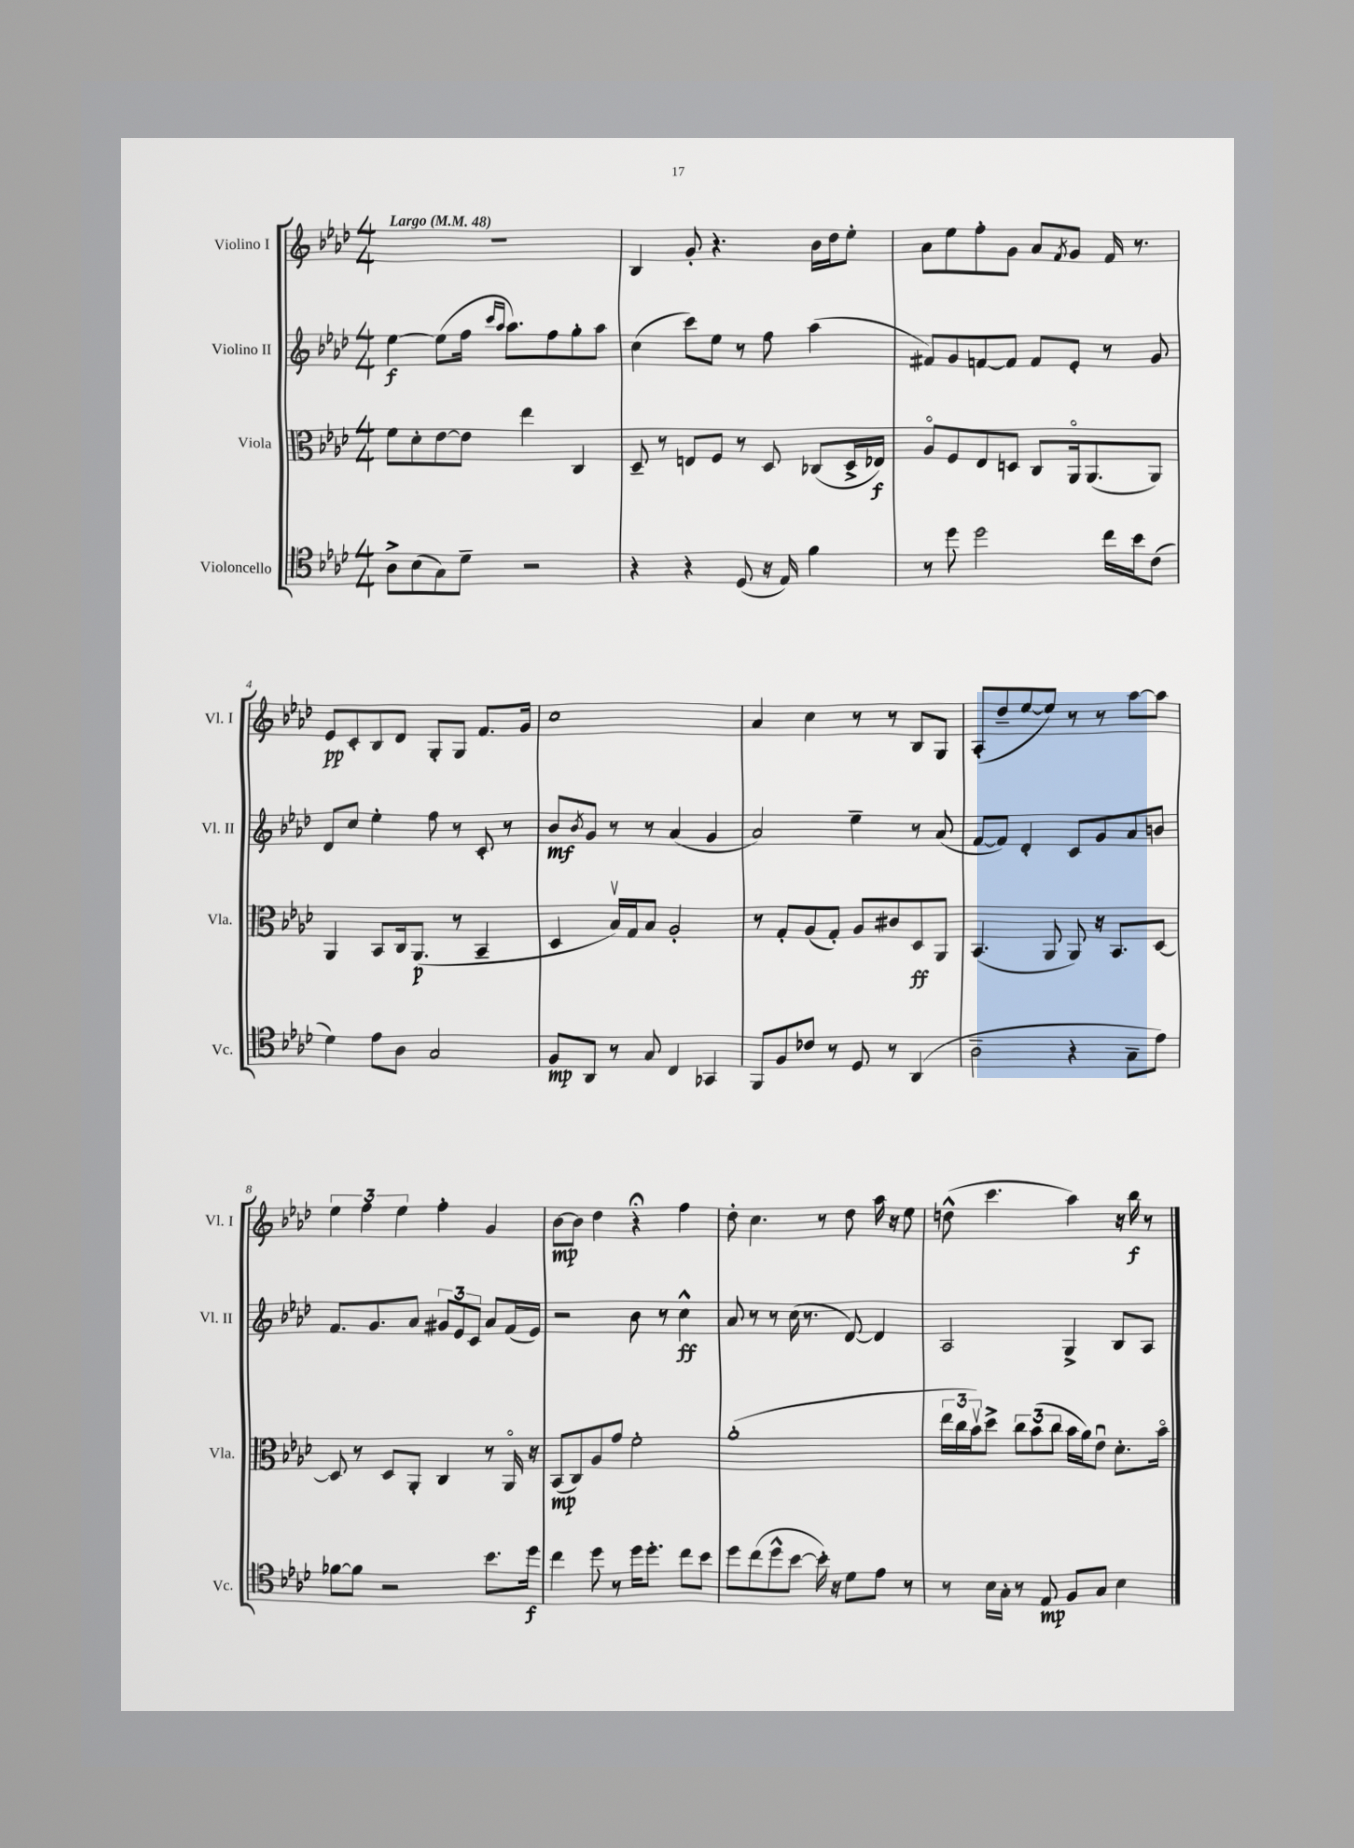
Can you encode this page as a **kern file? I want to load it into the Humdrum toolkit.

**kern	**dynam	**kern	**dynam	**kern	**dynam	**kern	**dynam
*part4	*part4	*part3	*part3	*part2	*part2	*part1	*part1
*staff4	*staff4	*staff3	*staff3	*staff2	*staff2	*staff1	*staff1
*I"Violoncello	*	*I"Viola	*	*I"Violino II	*	*I"Violino I	*
*I'Vc.	*	*I'Vla.	*	*I'Vl. II	*	*I'Vl. I	*
*clefC4	*	*clefC3	*	*clefG2	*	*clefG2	*
*k[b-e-a-d-]	*	*k[b-e-a-d-]	*	*k[b-e-a-d-]	*	*k[b-e-a-d-]	*
*M4/4	*	*M4/4	*	*M4/4	*	*M4/4	*
*MM48	*	*MM48	*	*MM48	*	*MM48	*
=1	=1	=1	=1	=1	=1	=1	=1
!	!	!	!	!	!	!LO:TX:a:B:t=Largo	!
8A-^\L	.	8f\L	.	[4ee-\	f	1r	.
(8B-\	.	8d-'\	.	.	.	.	.
8G\)	.	[8e-\	.	(8ee-\L]	.	.	.
8d-~\J	.	8e-\J]	.	16ff\Jk	.	.	.
.	.	.	.	16qqccc/LL	.	.	.
.	.	.	.	16qqaa-/JJ	.	.	.
.	.	.	.	8.aa-\L)	.	.	.
2r	.	4ee-\	.	.	.	.	.
.	.	.	.	8ff\	.	.	.
.	.	4C/	.	8gg'\	.	.	.
.	.	.	.	8aa-\J	.	.	.
=2	=2	=2	=2	=2	=2	=2	=2
4r	.	8D-~/	.	(4cc\	.	4B-/	.
.	.	8r	.	.	.	.	.
4r	.	8En/L	.	8ccc\L)	.	8g'/	.
.	.	8F/J	.	8ee-\J	.	4.r	.
(8D-/	.	8r	.	8r	.	.	.
16r	.	8D-/	.	8ff\	.	.	.
16E-/)	.	.	.	.	.	.	.
4f\	.	(8C-X/L	.	(4aa-\	.	16b-\LL	.
.	.	.	.	.	.	16dd-\J	.
.	.	16D-^/L	.	.	.	8ee-'\J	.
.	.	16E-X/JJ)	f	.	.	.	.
=3	=3	=3	=3	=3	=3	=3	=3
8r	.	8A-/L	.	8f#X/L)	.	8a-\L	.
8dd-\	.	8F/	.	8g/	.	8ee-\	.
2dd-\	.	8E-/	.	[8fn/	.	8ff'\	.
.	.	8Dn/J	.	8f/J]	.	8g\J	.
.	.	8C/L	.	8f/L	.	8a-/L	.
.	.	.	.	.	.	8qf/	.
.	.	16AA-/k	.	8e-'/J	.	8g/J	.
.	.	(8.AA-/	.	.	.	.	.
16cc\LL	.	.	.	8r	.	16f/	.
16b-\J	.	.	.	.	.	8.r	.
(8c\J	.	8AA-/J)	.	8g/	.	.	.
!!LO:LB:g=z
=4	=4	=4	=4	=4	=4	=4	=4
4d-\)	.	4AA-/	.	8d-/L	.	8e-/L	pp
.	.	.	.	8cc/J	.	8c'/	.
8e-\L	.	8BB-/L	.	4ee-'\	.	8B-/	.
8A-\J	.	16C/k	.	.	.	8d-/J	.
.	.	(8.AA-/J	p	.	.	.	.
2G/	.	.	.	8ff\	.	8G'/L	.
.	.	8r	.	8r	.	8G/J	.
.	.	4BB-~/	.	8c'/	.	8.f/L	.
.	.	.	.	8r	.	.	.
.	.	.	.	.	.	16g/Jk	.
=5	=5	=5	=5	=5	=5	=5	=5
8F/L	mp	4D-/	.	8b-/L	mf	1cc	.
.	.	.	.	8qb-/	.	.	.
8AA-/J	.	.	.	8g/J	.	.	.
8r	.	16B-v/LL)	.	8r	.	.	.
.	.	16G/J	.	.	.	.	.
8G/	.	8B-/J	.	8r	.	.	.
4C/	.	2A-'/	.	(4a-/	.	.	.
4GG-X/	.	.	.	4g/	.	.	.
=6	=6	=6	=6	=6	=6	=6	=6
8FF/L	.	8r	.	2a-/)	.	4a-/	.
8F/	.	8G'/L	.	.	.	.	.
8c-X/J	.	(8A-/	.	.	.	4cc\	.
8r	.	8G'/J)	.	.	.	.	.
8D-/	.	8A-/L	.	4ee-~\	.	8r	.
8r	.	8c#X/	.	.	.	8r	.
(4AA-/	.	8D-/	ff	8r	.	8B-/L	.
.	.	8AA-/J	.	(8a-/	.	8G/J	.
=7	=7	=7	=7	=7	=7	=7	=7
2A-~\	.	(4.BB-/	.	[8f/L	.	(8A-'/L	.
.	.	.	.	8f/J])	.	8dd-~/	.
.	.	.	.	4d-'/	.	[8ee-/	.
.	.	8AA-/	.	.	.	8ee-/J])	.
4r	.	8AA-/)	.	8c/L	.	8r	.
.	.	16r	.	8g/	.	8r	.
.	.	8.BB-/L	.	.	.	.	.
8G~\L	.	.	.	8a-/	.	[8aa-\L	.
8e-\J)	.	[8D-/J	.	8bn/J	.	8aa-\J]	.
!!LO:LB:g=z
=8	=8	=8	=8	=8	=8	=8	=8
[8f-X\L	.	8D-/]	.	8.f/L	.	6ee-\	.
8f-\J]	.	8r	.	.	.	.	.
.	.	.	.	.	.	6ff\	.
.	.	.	.	8.g/	.	.	.
2r	.	8D-/L	.	.	.	.	.
.	.	.	.	.	.	6ee-\	.
.	.	8AA-'/J	.	8a-/J	.	.	.
.	.	4C/	.	12g#X/L	.	4ff'\	.
.	.	.	.	12e-/	.	.	.
.	.	.	.	12c/J	.	.	.
8.b-\L	.	8r	.	8a-/L	.	4g/	.
.	.	16AA-/	.	(16f/L	.	.	.
16dd-\Jk	f	16r	.	16e-/JJ)	.	.	.
=9	=9	=9	=9	=9	=9	=9	=9
4cc\	.	(8BB-/L	mp	2r	.	[8b-\L	mp
.	.	8C/)	.	.	.	8b-\J]	.
8dd-\	.	8A-/	.	.	.	4dd-\	.
8r	.	8g/J	.	.	.	.	.
16dd-\KL	.	2f'\	.	8b-\	.	4r;<	.
8.dd-'\J	.	.	.	.	.	.	.
.	.	.	.	8r	.	.	.
8cc\L	.	.	.	4cc^^\	ff	4ff\	.
8b-\J	.	.	.	.	.	.	.
=10	=10	=10	=10	=10	=10	=10	=10
8dd-\L	.	(1a-'	.	8a-/	.	8dd-'\	.
(8cc\	.	.	.	8r	.	4.cc\	.
8dd-^^\	.	.	.	8r	.	.	.
[8b-\J	.	.	.	(16cc\	.	.	.
.	.	.	.	8.r	.	.	.
16b-'\])	.	.	.	.	.	8r	.
16r	.	.	.	.	.	.	.
8d-\L	.	.	.	[8d-/)	.	8dd-\	.
8e-\J	.	.	.	4d-/]	.	16aa-\	.
.	.	.	.	.	.	16r	.
8r	.	.	.	.	.	8ee-\	.
=11	=11	=11	=11	=11	=11	=11	=11
8r	.	24ee-\LL	.	2A-/	.	(8ddn^^\	.
.	.	24cc\	.	.	.	.	.
.	.	24b-v\J)	.	.	.	.	.
16B-\LL	.	8dd-^\J	.	.	.	4.ccc\	.
16G'\JJ	.	.	.	.	.	.	.
8r	.	12cc\L	.	.	.	.	.
.	.	(12b-\	.	.	.	.	.
8E-/	mp	.	.	.	.	.	.
.	.	12cc\J	.	.	.	.	.
8F/L	.	16b-\LL	.	4G^/	.	4aa-\)	.
.	.	16a-\J)	.	.	.	.	.
8G/J	.	8e-u\J	.	.	.	.	.
4B-\	.	8.d-'\L	.	8B-/L	.	16r	.
.	.	.	.	.	.	16bb-\	f
.	.	.	.	8A-/J	.	8r	.
.	.	16b-\Jk	.	.	.	.	.
==	==	==	==	==	==	==	==
*-	*-	*-	*-	*-	*-	*-	*-
